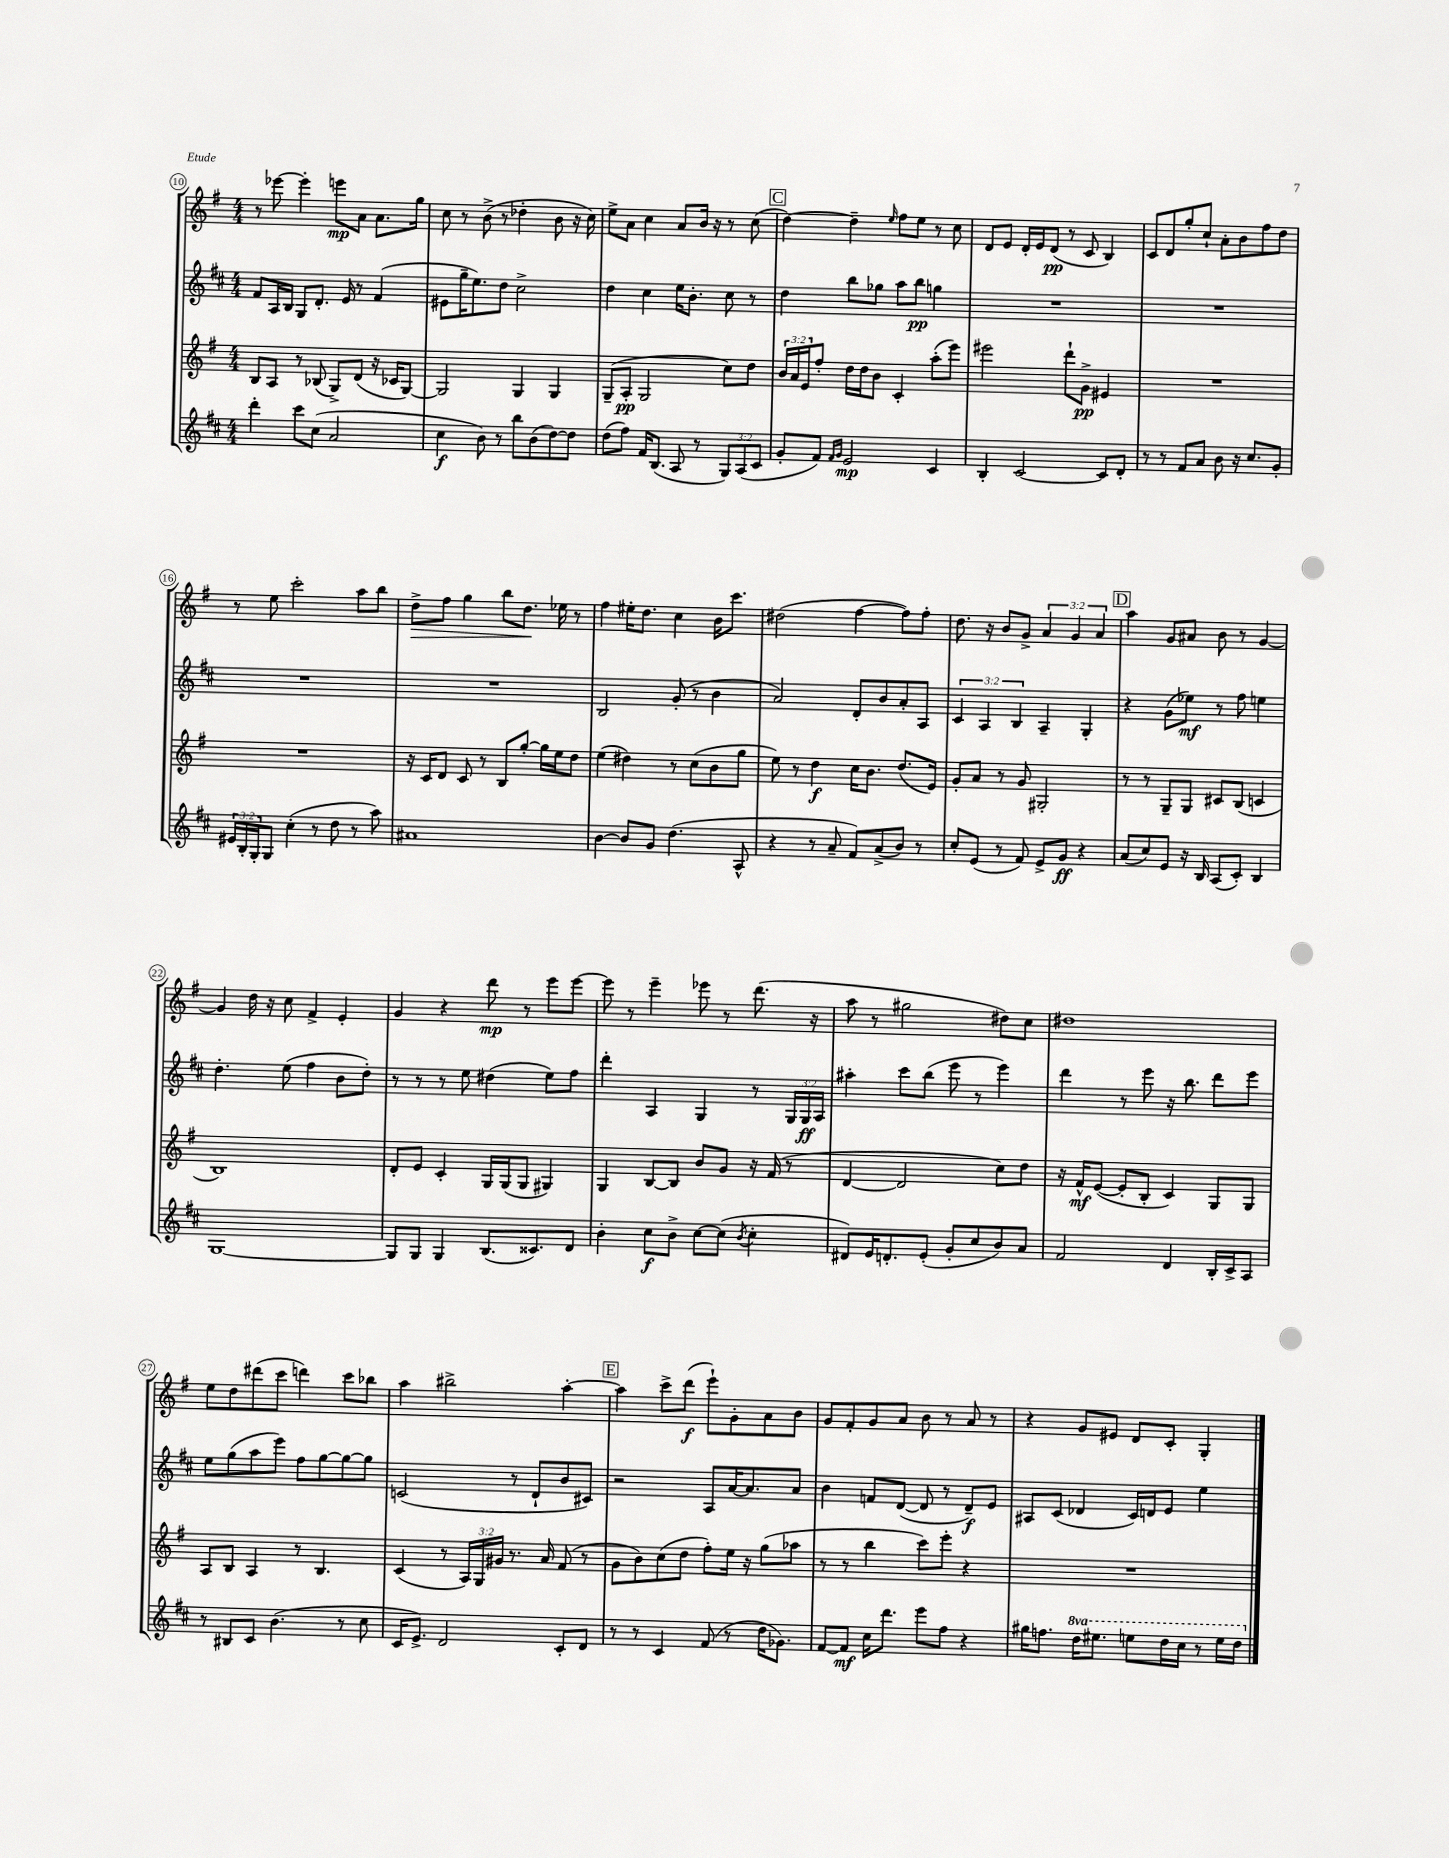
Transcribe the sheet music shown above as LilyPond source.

<<
\new StaffGroup <<
\new Staff = "s0" {
    \clef treble \key g \major \numericTimeSignature \time 4/4 \override Staff.TupletNumber.text = #tuplet-number::calc-fraction-text
    r8 ees'''8~ ees'''4-. e'''8\mp a'8 a'8. g''16 |
    c''8 r8 b'8->( r8 des''4-. b'8 r16 c''16) |
    e''8-> a'8 c''4 a'8 b'16 r16 r8 c''8( |
    \mark \markup { \box "C" } d''4~) d''4-- \grace { e''16 } fis''8 e''8 r8 c''8 |
    d'8 e'8 d'16-. e'16 d'8\pp( r8 c'8 b4) |
    c'8 d'8 g''8-. c''8-! a'8-. b'8 fis''8 d''8 |
    r8 e''8 c'''2-. a''8 b''8 |
    d''8->\> fis''8 g''4 b''8 d''8.\! ees''16 r8 |
    fis''4 eis''16-. d''8. c''4 b'16 c'''8. |
    dis''2( fis''4~ fis''8) fis''8-. |
    d''8. r16 b'8 g'8-> \tuplet 3/2 { a'4 g'4 a'4 } |
    \mark \markup { \box "D" } a''4 g'8 ais'8 b'8 r8 g'4~ |
    g'4 d''16 r16 c''8 fis'4-> e'4-. |
    g'4 r4 d'''8\mp r8 e'''8 e'''8~ |
    e'''8 r8 e'''4-- ees'''8 r8 d'''8.( r16 |
    a''8 r8 gis''2 dis''8) c''8 |
    dis''1 |
    e''8 d''8 dis'''8( c'''8 d'''4) c'''8 bes''8 |
    a''4 bis''2-> a''4~-. |
    \mark \markup { \box "E" } a''4 c'''8-> d'''8\f( e'''8-!) g'8-. a'8 b'8 |
    g'8 fis'8-. g'8 a'8 b'8 r8 a'8 r8 |
    r4 g'8 eis'8 d'8 c'8-. g4-. \bar "|." |
}
\new Staff = "s1" {
    \clef treble \key d \major \numericTimeSignature \time 4/4 \override Staff.TupletNumber.text = #tuplet-number::calc-fraction-text
    fis'8 a16 b16 g8 d'8.-. e'16 r8 fis'4( |
    eis'8 g''16-- e''8.) d''8 cis''2-> |
    d''4 cis''4 e''16 b'8.-. cis''8 r8 |
    \mark \markup { \box "C" } d''4 b''8 ges''8 a''8 b''8\pp g''4 |
    R1 |
    R1 |
    R1 |
    R1 |
    b2 g'8-.( r8 b'4 |
    a'2) d'8-. b'8 a'8-. a8 |
    \tuplet 3/2 { cis'4 a4 b4 } a4-- g4-. |
    \mark \markup { \box "D" } r4 g'8( ees''8\mf) r8 fis''8 e''4 |
    d''4.-. e''8( fis''4 b'8 d''8-.) |
    r8 r8 r8 e''8 dis''4( e''8) fis''8 |
    d'''4-. a4 g4 r8 \tuplet 3/2 { g16 g16\ff a16 } |
    ais''4-. cis'''8 b''8( e'''8 r8 e'''4) |
    d'''4 r8 e'''8 r16 b''8. d'''8 e'''8 |
    e''8 g''8( a''8 e'''8) fis''8 g''8~ g''8~ g''8 |
    c'2( r8 d'8-! b'8 cis'8) |
    \mark \markup { \box "E" } r2 a8 a'16~ a'8. a'8 |
    b'4 f'8 d'8~( d'8 r8 d'8--\f) e'8 |
    ais8 cis'8( des'4 cis'16) d'16 e'8 e''4 \bar "|." |
}
\new Staff = "s2" {
    \clef treble \key g \major \numericTimeSignature \time 4/4 \override Staff.TupletNumber.text = #tuplet-number::calc-fraction-text
    b8 a8 r8 bes8( g8->) d'8( r16 ces'16 g8~) |
    g2 g4 g4 |
    g8--( a8-.\pp g2 c''8) d''8 |
    \mark \markup { \box "C" } \tuplet 3/2 { b'16 a'16 e'16 } fis''8-. d''16 d''16 b'8 c'4-. a''8-.( e'''8) |
    eis'''2 d'''8-! g'8->\pp eis'4 |
    R1 |
    R1 |
    r16 c'16 d'8 c'8 r8 b8 g''8~-. g''16 e''16 d''8 |
    e''4( dis''4) r8 c''8( b'8 g''8 |
    e''8) r8 d''4\f c''16 b'8. d''8.( e'16) |
    g'8-. a'8 r8 g'8 gis2-. |
    \mark \markup { \box "D" } r8 r8 g8-- g8 cis'8 b8( c'4 |
    b1) |
    d'8-. e'8 c'4-. g16 g16( g8 gis4) |
    g4 b8~ b8 b'8 g'8 r16 fis'16( r8 |
    d'4~ d'2 c''8) d''8 |
    r16 fis'16-^\mf e'8~( e'8-. b8-. c'4) g8 g8 |
    a8 b8 a4 r8 b4. |
    c'4( r8 \tuplet 3/2 { a16) g16 gis'16 } r8. a'16 fis'8( r8 |
    \mark \markup { \box "E" } g'8 b'8) c''8( d''8 fis''8-.) e''16 r16 g''8( aes''8 |
    r8 r8 b''4 c'''8) e'''8-. r4 |
    R1 \bar "|." |
}
\new Staff = "s3" {
    \clef treble \key d \major \numericTimeSignature \time 4/4 \override Staff.TupletNumber.text = #tuplet-number::calc-fraction-text \set Staff.ottavationMarkups = #ottavation-simple-ordinals
    d'''4-. cis'''8 cis''8( a'2 |
    cis''4\f b'8) r8 b''8 b'8( d''8~) d''8 |
    d''8( fis''8) fis'16 b8.( a8 r8 \tuplet 3/2 { g8) a8( cis'8 } |
    \mark \markup { \box "C" } g'8-. fis'8) \grace { fis'16 g'16 } e'2\mp cis'4 |
    b4-. cis'2~ cis'8 d'8-. |
    r8 r8 fis'8 a'8 b'8 r16 cis''8. g'8-. |
    \tuplet 3/2 { eis'16 b16-. g16-. } g8 cis''4-.( r8 d''8 r8 a''8) |
    ais'1 |
    b'4~ b'8 g'8 d''4.( a8-^ |
    r4 r8 a'8-- fis'8) a'8->( b'8) r8 |
    cis''8-. e'8( r8 fis'8) e'8-> g'8\ff r4 |
    \mark \markup { \box "D" } a'8( cis''8) e'8 r16 b16 a8( cis'8-.) b4 |
    g1~ |
    g8 g8 g4 b8.( cisis'8.) d'8 |
    b'4-. cis''8\f b'8-> cis''8~ cis''8( \acciaccatura { b'8 } cis''4-. |
    dis'8) e'16 d'8.-. e'8-.( g'8-. cis''8 b'8) a'8 |
    fis'2 d'4 b16-. cis'16-> a8 |
    r8 bis8 cis'8 b'4.( r8 cis''8 |
    cis'16 e'8.->) d'2 cis'8-. d'8 |
    \mark \markup { \box "E" } r8 r8 cis'4 fis'8( r8 d''16 ges'8.) |
    fis'8~ fis'8\mf cis''16 d'''8. e'''8 fis''8 r4 |
    gis''16 f''8. \ottava #1 d'''16 eis'''8. e'''8 d'''16 cis'''16 r8 e'''16 d'''16 \ottava #0 \bar "|." |
}
>>
>>
\layout { \context { \Score currentBarNumber = #10 \override BarNumber.stencil = #(make-stencil-circler 0.1 0.3 ly:text-interface::print) } }
